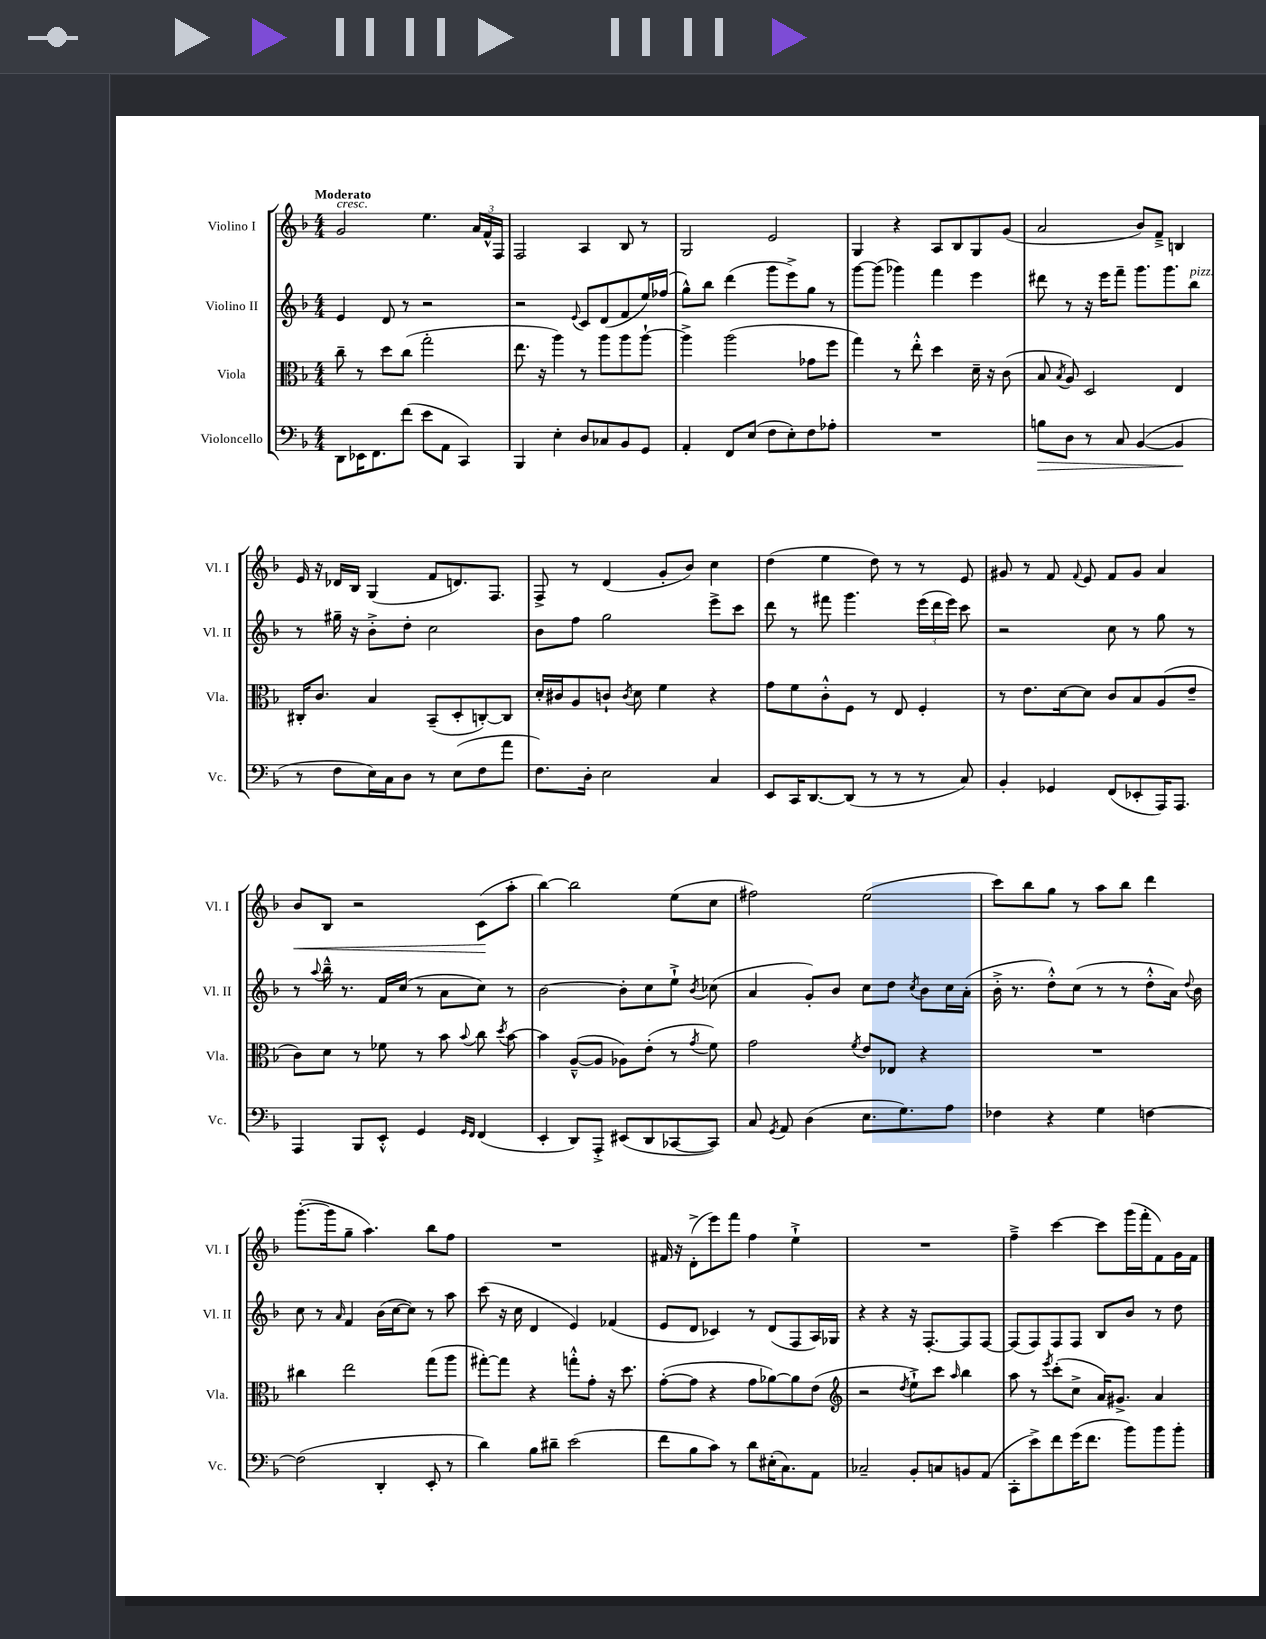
<<
\new StaffGroup <<
\new Staff = "s0" \with { instrumentName = "Violino I" shortInstrumentName = "Vl. I" } {
    \clef treble \key f \major \numericTimeSignature \time 4/4 \tempo "Moderato"
    \autoBeamOff g'2^\markup { \italic "cresc." } e''4. \tuplet 3/2 { a'16[ f'16-^ f16] } |
    f2 a4 bes8 r8 |
    g2 e'2 |
    g4 r4 a8[ bes8 g8 g'8]( |
    a'2 bes'8[) f'8]---> b4 |
    e'16 r16 des'16[ bes16] g4( f'8[ d'8.) f8.] |
    f8-> r8 d'4( g'8[-. bes'8]) c''4 |
    d''4( e''4 d''8) r8 r8 e'8 |
    gis'8 r8 f'8 \appoggiatura { f'8 } e'8 f'8[ gis'8] a'4 |
    bes'8[\< bes8] r2 c'8[\!( a''8]-. |
    bes''4~) bes''2 e''8[( c''8] |
    fis''2) e''2( |
    c'''8[) bes''8 g''8] r8 a''8[ bes''8] d'''4 |
    g'''8.[~-.( g'''16 g''8]-- a''4.) bes''8[ f''8] |
    R1 |
    fis'16 r16 d'8[-.->( e'''8) f'''8] f''4 e''4-!-> |
    R1 |
    f''4---> c'''4~ c'''8[ g'''16( f'''16-. f'8) g'16 f'16] \bar "|." |
}
\new Staff = "s1" \with { instrumentName = "Violino II" shortInstrumentName = "Vl. II" } {
    \clef treble \key f \major \numericTimeSignature \time 4/4
    \autoBeamOff e'4 d'8 r8 r2 |
    r2 \appoggiatura { e'8 } c'8[ d'8( f'8 e''16) fes''16]( |
    g''8[-^) bes''8] d'''4( g'''8[ e'''8->) g''8] r8 |
    g'''8[~ g'''8]( ges'''4) f'''4 e'''4 |
    dis'''8 r8 r16 e'''16[ f'''8]-- g'''8.[ g'''8. bes''8]^\markup { \italic "pizz." } |
    r8 gis''16-- r16 bes'8[-.-> d''8]-. c''2 |
    bes'8[ f''8] g''2 e'''8[-> c'''8] |
    d'''8 r8 fis'''8 g'''4. \tuplet 3/2 { e'''16[( d'''16 e'''16]) } c'''8 |
    r2 c''8 r8 g''8 r8 |
    r8 \appoggiatura { a''8 } bes''16---^ r8. f'16[ c''16]( r8 a'8[ c''8]) r8 |
    bes'2~ bes'8[-. c''8 e''8]-!-> \acciaccatura { bes'8 } ces''8( |
    a'4 g'8[-.) bes'8] c''8[ d''8] \acciaccatura { c''8 } bes'8[ c''16 a'16]-.( |
    bes'16-.-> r8. d''8[-.-^) c''8]( r8 r8 d''8[-.-^ a'16]) \appoggiatura { d''8 } bes'16 |
    c''8 r8 \grace { a'16 } f'4 bes'16[( c''16~ c''8]) r8 a''8 |
    c'''8( r16 c''16 d'4 e'4) fes'4( |
    e'8[ d'8] ces'4) r8 d'8[( f8 a16) ges16] |
    r4 r4 r16 f8.[~-. f8 f8]~ |
    f8[( f8) f8 f8] bes8[ bes'8] r8 d''8 \bar "|." |
}
\new Staff = "s2" \with { instrumentName = "Viola" shortInstrumentName = "Vla." } {
    \clef alto \key f \major \numericTimeSignature \time 4/4
    \autoBeamOff c''8-- r8 d''8[ c''8]( g''2-. |
    e''8. r16 a''4) r8 a''8[ a''8 a''8]~-! |
    a''4-> a''2( ges'8[ f''8] |
    g''4) r8 e''8-.-^ d''4 d'16-- r16 c'8( |
    bes8 \acciaccatura { bes8 } a8) d2 e4 |
    cis16[-. c'8.] bes4 bes,8[--( d8-. c8~-.) c8] |
    d'16[-. cis'16 a8 c'8]-! \acciaccatura { c'8 } d'8 f'4 r4 |
    g'8[ f'8 c'8-.-^ f8] r8 e8 f4-. |
    r8 e'8.[ d'16~ d'8] c'8[ bes8 a8( e'8]-- |
    c'8[) d'8] r8 fes'8 r8 bes'8 \appoggiatura { bes'8 } c''8 \acciaccatura { d''8 } bes'8~ |
    bes'4 a8[~---^( a8] aes8[) e'8]-.( r8 \acciaccatura { g'8 } f'8) |
    g'2 \acciaccatura { f'8 } e'8[ ees8] r4 |
    R1 |
    cis''4 e''2 g''8[( a''8] |
    gis''8[~-.) gis''8] r4 g''8[-.-^ g'8]-. r16 d''8. |
    g'8[~-.( g'8] r4 g'8[ aes'8~) aes'8 e'8]( |
    \clef treble r2 \acciaccatura { d''8 } e''8[-!->) c'''8] \grace { a''16 } bes''4 |
    a''8 r8 \acciaccatura { e'''8 } c'''8[-.( c''8]-> a'16[) gis'8.]-> a'4 \bar "|." |
}
\new Staff = "s3" \with { instrumentName = "Violoncello" shortInstrumentName = "Vc." } {
    \clef bass \key f \major \numericTimeSignature \time 4/4
    \autoBeamOff d,8[ ees,16 f,8. f'8]( e'8[ a,8] c,4) |
    bes,,4 e4-. d8[ ces8 bes,8 g,8] |
    a,4-. f,8[ e8]( f8[ e8-.) f8 aes8]-. |
    R1 |
    b8[\> d8] r8 c8 bes,4~( bes,4\! |
    r8 f8[ e16) c16 d8] r8 e8[( f8 a'8] |
    f8.[) d16]-. e2 c4 |
    e,8[ c,16 d,8.~ d,8]( r8 r8 r8 c8) |
    bes,4-. ges,4 f,8[( ees,8-. a,,16) a,,8.] |
    a,,4 bes,,8[ e,8]-.-^ g,4 \grace { g,16[ f,16] } f,4( |
    e,4-. d,8[) a,,8]-.-> eis,8[( d,8 ces,8~ ces,8]) |
    c8 \acciaccatura { g,8 } a,8 d4( e8.[ g8.) a8] |
    fes4 r4 g4 f4~ |
    f2( d,4-. e,8-. r8 |
    d'4) bes8[ dis'8]-- e'2( |
    f'8[ bes8 c'8]) r8 d'8[ eis16-.( c8.) a,8] |
    ces2-- bes,8[-. c8 b,8 a,8]( |
    c,8[-. e'8->) f'8 g'16( f'8.] bes'8[) bes'8 bes'8]-. \bar "|." |
}
>>
>>
\layout { \context { \Score \remove "Bar_number_engraver" } }
